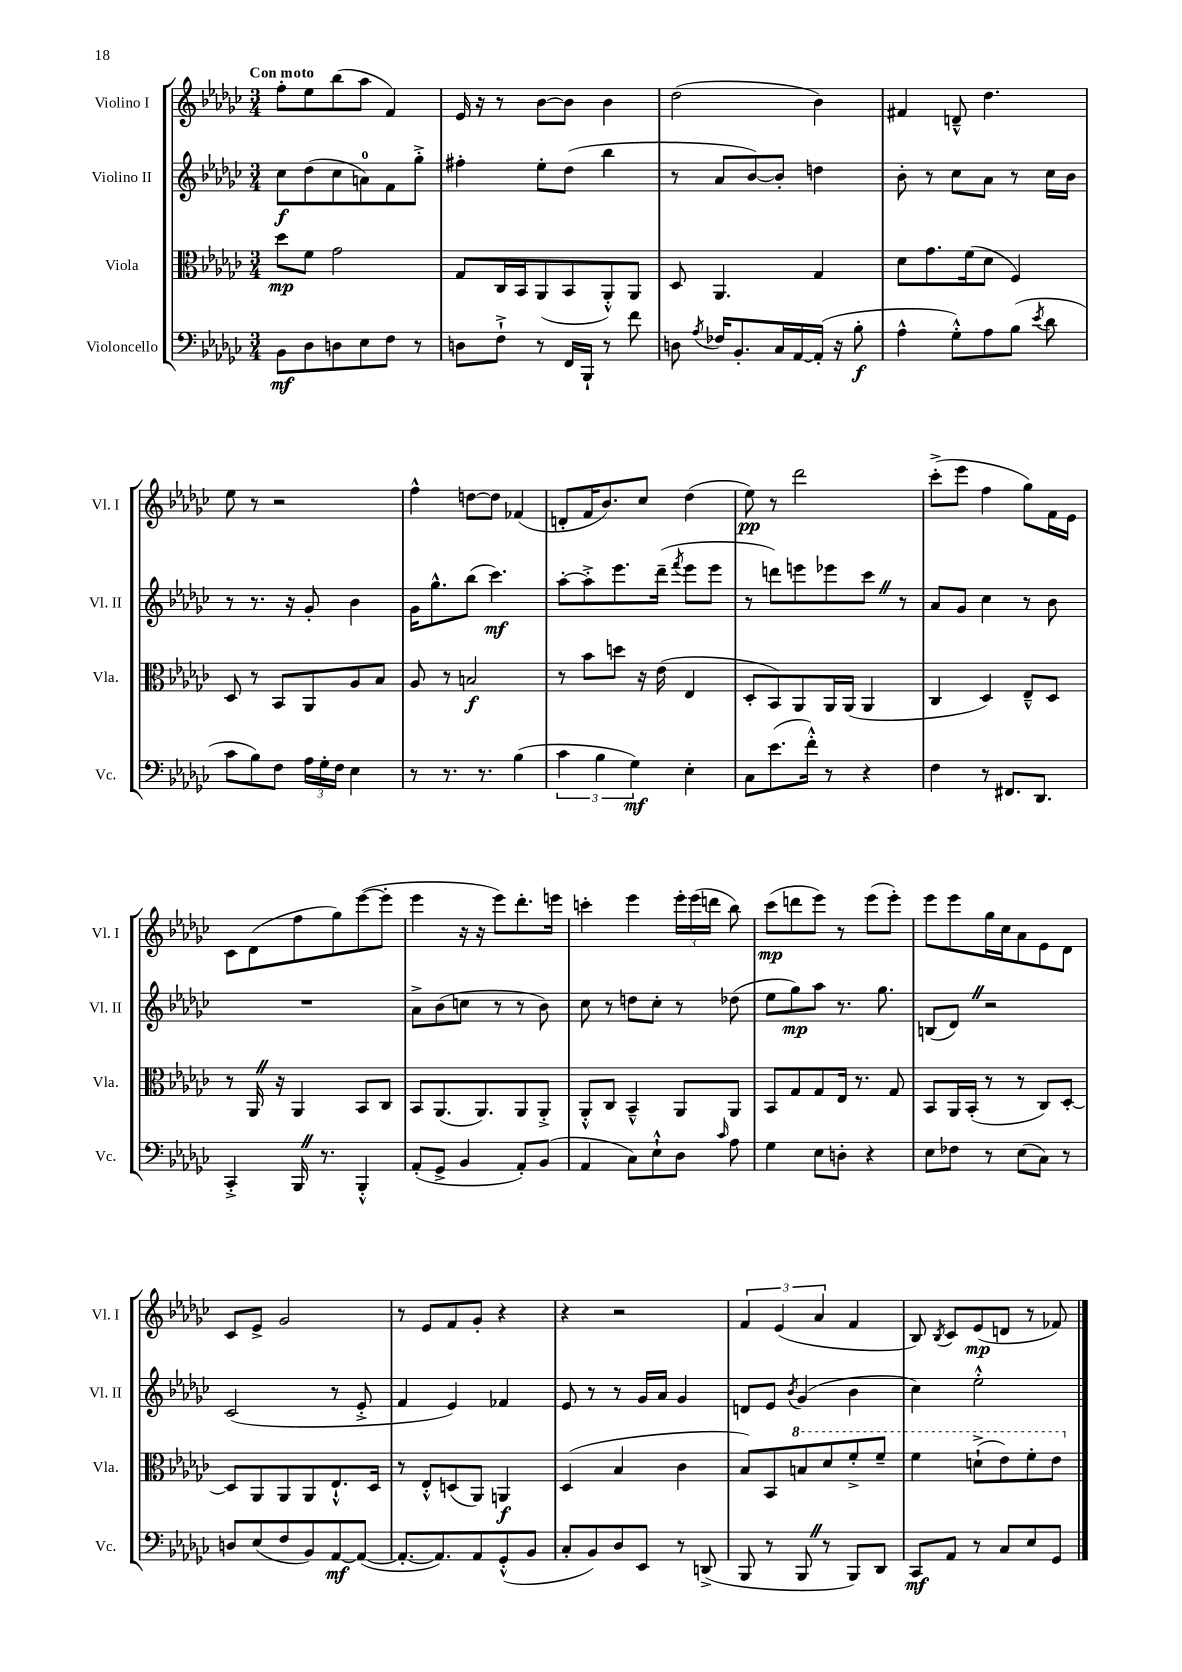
<<
\new StaffGroup <<
\new Staff = "s0" \with { instrumentName = "Violino I" shortInstrumentName = "Vl. I" } {
    \clef treble \key ges \major \numericTimeSignature \time 3/4 \tempo "Con moto"
    \autoBeamOff f''8[-. ees''8 bes''8( aes''8] f'4) |
    ees'16 r16 r8 bes'8[~ bes'8] bes'4 |
    des''2( bes'4) |
    fis'4 d'8---^ des''4. |
    ees''8 r8 r2 |
    f''4-^ d''8[~ d''8] fes'4( |
    d'8[-. f'16 bes'8.) ces''8] des''4( |
    ees''8\pp) r8 des'''2 |
    ces'''8[-.->( ees'''8] f''4 ges''8[) f'16 ees'16] |
    ces'8[ des'8( f''8 ges''8) ees'''8~( ees'''8]-. |
    ees'''4 r16 r16 ees'''8[) des'''8.-. e'''16] |
    c'''4-. ees'''4 \tuplet 3/2 { ees'''16[-. ees'''16( d'''16] } bes''8) |
    ces'''8[\mp( d'''8 ees'''8]) r8 ees'''8[( ees'''8]-.) |
    ees'''8[ ees'''8 ges''16 ces''16 aes'8 ees'8 des'8] |
    ces'8[ ees'8]-> ges'2 |
    r8 ees'8[ f'8 ges'8]-. r4 |
    r4 r2 |
    \tuplet 3/2 { f'4 ees'4( aes'4 } f'4 |
    bes8) \acciaccatura { bes8 } ces'8[ ees'8\mp( d'8] r8 fes'8) \bar "|." |
}
\new Staff = "s1" \with { instrumentName = "Violino II" shortInstrumentName = "Vl. II" } {
    \clef treble \key ges \major \numericTimeSignature \time 3/4
    \autoBeamOff ces''8[\f des''8( ces''8 a'8-0) f'8 ges''8]-.-> |
    fis''4-. ees''8[-. des''8]( bes''4 |
    r8 aes'8[ bes'8~) bes'8]-. d''4 |
    bes'8-. r8 ces''8[ aes'8] r8 ces''16[ bes'16] |
    r8 r8. r16 ges'8-. bes'4 |
    ges'16[ ges''8.-^ bes''8]( ces'''4.\mf) |
    aes''8[~-. aes''8-.-> ees'''8. des'''16]--( \acciaccatura { f'''8 } ees'''8[ ees'''8] |
    r8 d'''8[) e'''8 ees'''8 ces'''8] \once \override BreathingSign.text = \markup { \musicglyph "scripts.caesura.straight" } \breathe r8 |
    aes'8[ ges'8] ces''4 r8 bes'8 |
    R2. |
    aes'8[-> bes'8( c''8] r8 r8 bes'8) |
    ces''8 r8 d''8[ ces''8]-. r8 des''8( |
    ees''8[ ges''8\mp) aes''8] r8. ges''8. |
    b8[( des'8]) \once \override BreathingSign.text = \markup { \musicglyph "scripts.caesura.straight" } \breathe r2 |
    ces'2( r8 ees'8-.-> |
    f'4 ees'4) fes'4 |
    ees'8 r8 r8 ges'16[ aes'16] ges'4 |
    d'8[ ees'8] \acciaccatura { bes'8 } ges'4( bes'4 |
    ces''4) ees''2-.-^ \bar "|." |
}
\new Staff = "s2" \with { instrumentName = "Viola" shortInstrumentName = "Vla." } {
    \clef alto \key ges \major \numericTimeSignature \time 3/4
    \autoBeamOff des''8[\mp f'8] ges'2 |
    ges8[ ces16 bes,16 aes,8( bes,8 aes,8-.-^) aes,8] |
    des8 aes,4. ges4 |
    des'8[ ges'8. f'16( des'8] f4) |
    des8 r8 bes,8[ aes,8 aes8 bes8] |
    aes8 r8 b2\f |
    r8 bes'8[ d''8] r16 ees'16( ees4 |
    des8[-. bes,8) aes,8 aes,16 aes,16]( aes,4 |
    ces4 des4) ees8[---^ des8] |
    r8 aes,16 \once \override BreathingSign.text = \markup { \musicglyph "scripts.caesura.straight" } \breathe r16 aes,4 bes,8[ ces8] |
    bes,8[ aes,8.( aes,8.) aes,8 aes,8]-.-> |
    aes,8[-.-^ ces8] bes,4---^ aes,8[ aes,8] |
    bes,8[ ges8 ges8 ees16] r8. ges8 |
    bes,8[ aes,16 bes,16]-.( r8 r8 ces8[) des8]~-. |
    des8[ aes,8 aes,8 aes,8 ees8.-!-^ des16] |
    r8 ees8[-.-^ d8( aes,8]) a,4\f |
    des4( bes4 ces'4 |
    bes8[) bes,8 \ottava #1 b'8 des''8 f''8-.-> f''8]-- |
    f''4 d''8[-!->( ees''8) f''8-. ees''8] \ottava #0 \bar "|." |
}
\new Staff = "s3" \with { instrumentName = "Violoncello" shortInstrumentName = "Vc." } {
    \clef bass \key ges \major \numericTimeSignature \time 3/4
    \autoBeamOff bes,8[\mf des8 d8 ees8 f8] r8 |
    d8[ f8]-!-> r8 f,16[ bes,,16]-! r8 f'8 |
    d8 \acciaccatura { aes8 } fes16[ bes,8.-. ces16 aes,16~ aes,16]-.( r16 bes8-.\f |
    aes4-^ ges8[-.-^) aes8 bes8]( \acciaccatura { ees'8 } des'8 |
    ces'8[ bes8) f8] \tuplet 3/2 { aes16[ ges16-. f16] } ees4 |
    r8 r8. r8. bes4( |
    \tuplet 3/2 { ces'4 bes4 ges4\mf) } ees4-. |
    ces8[ ees'8.( f'16]-.-^) r8 r4 |
    f4 r8 fis,8.[ des,8.] |
    ces,4-.-> bes,,16 \once \override BreathingSign.text = \markup { \musicglyph "scripts.caesura.straight" } \breathe r8. bes,,4-.-^ |
    aes,8[-.( ges,8]-> bes,4 aes,8[-.) bes,8]( |
    aes,4 ces8[) ees8-!-^ des8] \grace { ces'16 } aes8 |
    ges4 ees8[ d8]-. r4 |
    ees8[ fes8] r8 ees8[( ces8]) r8 |
    d8[ ees8( f8 bes,8) aes,8~\mf aes,8]~( |
    aes,8.[~-. aes,8.) aes,8 ges,8-.-^( bes,8] |
    ces8[-. bes,8) des8 ees,8] r8 d,8->( |
    bes,,8 r8 bes,,8 \once \override BreathingSign.text = \markup { \musicglyph "scripts.caesura.straight" } \breathe r8 bes,,8[) des,8] |
    ces,8[\mf aes,8] r8 ces8[ ees8 ges,8] \bar "|." |
}
>>
>>
\layout { \context { \Score \remove "Bar_number_engraver" } }
